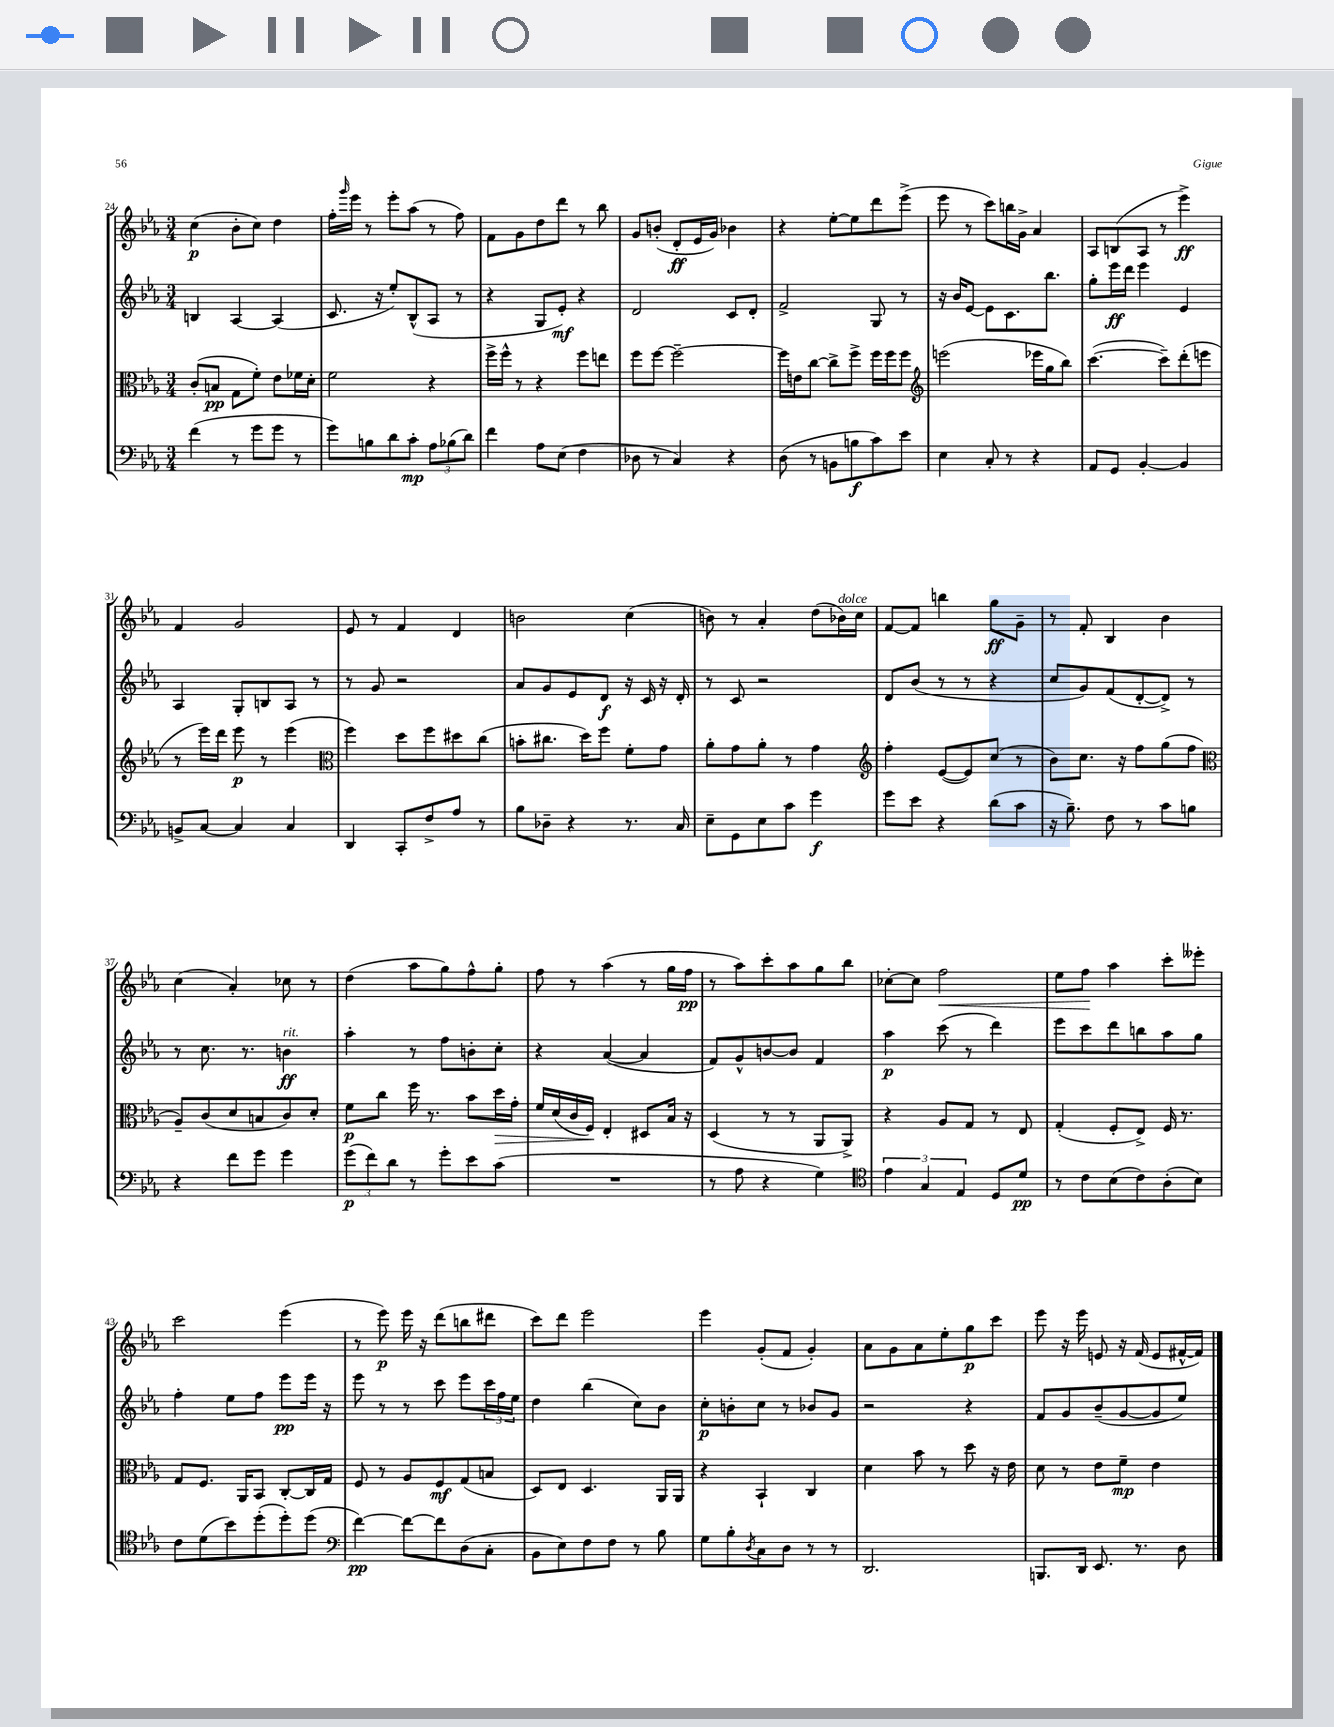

**kern	**kern	**kern	**kern
*staff4	*staff3	*staff2	*staff1
*clefF4	*clefC3	*clefG2	*clefG2
*k[b-e-a-]	*k[b-e-a-]	*k[b-e-a-]	*k[b-e-a-]
*M3/4	*M3/4	*M3/4	*M3/4
(4f	(8c'	4B	(4cc
.	8B	.	.
8r	8G	[4A-	8b-'
8g	8f')	.	8cc)
8g	8e-	(4A-]	4dd
8r	16f-	.	.
.	16d'	.	.
=	=	=	=
8g)	2f	8.c	16ff'
.	.	.	16qqggg
.	.	.	16eee-
8B	.	.	8r
.	.	16r	.
8d	.	8ee-')	8eee-'
8c'	.	(8B-^^	(8aa-
12A-	4r	8A-	8r
(12B-	.	.	.
.	.	8r	8ff)
12d)	.	.	.
=	=	=	=
4f	16ff^	4r	8f
.	16ff^^	.	.
.	8r	.	8g
8A-	4r	8G	8dd
(8E-	.	8e-')	8ddd
4F	8ff	4r	8r
.	8ee	.	8bb-
=	=	=	=
8D-	8ff	2d	8g
8r	[8ff	.	(8b'
4C)	2ff~_	.	8d'
.	.	.	16e-
.	.	.	16g)
4r	.	8c	4b-
.	.	8d'	.
=	=	=	=
(8D	16ff]	2f^	4r
.	16e	.	.
8r	[8cc	.	.
8BB	8cc^]	.	[8ee-'
8B	8ff^	.	8ee-]
8c)	16ff	8G	8ddd
.	16ff	.	.
8e-	8ff	8r	(8eee-^
=	=	=	=
*	*clefG2	*	*
4E-	(2eee	16r	8eee-
.	.	16b-	.
.	.	[8e-	8r
8C'	.	8e-]	8ccc)
8r	.	8.c	16bb
.	.	.	16g^
4r	16eee-	.	4a-
.	16gg	8.bb-	.
.	8bb-)	.	.
=	=	=	=
8AA-	([4.ccc	8gg'	8A-
8GG	.	16eee-	(8B
.	.	16ddd	.
[4BB-'	.	4eee-	8A-
.	8ccc~])	.	8r
4BB-]	(8ddd'	4e-	4eee-^)
.	8eee	.	.
=	=	=	=
8BB^	8r	4A-	4f
[8C	16eee-)	.	.
.	16ddd	.	.
4C]	8eee-	8G'	2g
.	8r	8B	.
4C	(4eee-	8A-	.
.	.	8r	.
=	=	=	=
*	*clefC3	*	*
4DD	4ff)	8r	8e-
.	.	8g	8r
8CC'	8dd	2r	4f
8F^	8ff	.	.
8A-	8dd#	.	4d
8r	(8cc	.	.
=	=	=	=
8B-	8b'	8a-	2b
8D-~	8.cc#	8g	.
4r	.	8e-	.
.	16dd)	.	.
.	8ff	8d	.
8.r	8f'	16r	(4cc
.	.	16c	.
.	8g	16r	.
16C	.	16d'	.
=	=	=	=
8E-~	8a-'	8r	8b)
8GG	8g	8c	8r
8E-	8a-'	2r	4a-'
8c	8r	.	.
4g	4g	.	(8dd
.	.	.	16b-)
.	.	.	16cc
=	=	=	=
*	*clefG2	*	*
8g	4ff'	8d	[8f
8e-	.	(8b-	8f]
4r	([8e-	8r	4bb
.	8e-])	8r	.
(8d	(8cc	4r	8gg
8c	8r	.	8g~
=	=	=	=
16r	8b-)	8cc	8r
8.B-~)	.	.	.
.	8.cc	8g)	8f'
8F	.	(8f	4B-
.	16r	.	.
8r	8ff	[8d'	.
8c	(8gg	8d^])	4b-
8B	8ff	8r	.
=	=	=	=
*	*clefC3	*	*
4r	8A-~)	8r	(4cc
.	(8c	8.cc	.
8f	8d	.	4a-')
.	.	8.r	.
8g	8B	.	.
4g	8c)	4b	8cc-
.	8d'	.	8r
=	=	=	=
(12g	8f	4aa-'	(4dd
12f)	.	.	.
.	8cc	.	.
12d	.	.	.
8r	16ff	8r	8aa-
.	8.r	.	.
8g'	.	8ff	8gg)
8e-	8b-	8b'	8ff^^
(8c	16dd	8cc'	8gg'
.	16g'	.	.
=	=	=	=
2.r	16f	4r	8ff
.	(16d	.	.
.	16c	.	8r
.	16F)	.	.
.	4E-'	([4a-	(4aa-
.	8D#	4a-]	8r
.	16B-	.	16gg
.	16r	.	16ff
=	=	=	=
8r	(4D	8f)	8r
8A-	.	8g^^	8aa-)
4r	8r	[8b	8ccc'
.	8r	8b]	8aa-
4G)	8AA-	4f	8gg
.	8AA-^)	.	8bb-
=	=	=	=
*clefC4	*	*	*
6e-	4r	4aa-	[8cc-'
.	.	.	8cc-]
6G	.	.	.
.	8A-	(8ccc	2ff
6E-	.	.	.
.	8G	8r	.
8D	8r	4ddd)	.
8d	8E-	.	.
=	=	=	=
8r	(4G'	8eee-	8ee-
8c	.	8ccc	8ff
(8B-	8F'	8ddd	4aa-
8c)	8E-^)	8bb	.
(8A-'	16F	8aa-	8ccc'
.	8.r	.	.
8B-)	.	8gg	8eee--'
=	=	=	=
8c	8G	4ff'	2ccc
(8d	8.F	.	.
8b-)	.	8ee-	.
.	16AA-	.	.
(8dd'	8BB-	8ff	.
8dd')	[8C'	8eee-	(4eee-
(8dd	16C]	16eee-	.
.	16G	16r	.
=	=	=	=
*clefF4	*	*	*
[4f)	8F	8eee-	8r
.	8r	8r	8eee-)
8f_	8A-	8r	16eee-
.	.	.	16r
8f]	8F	8ccc	(8ddd
(8D	(8G	8eee-	8bb
8C'	8B	24ccc	8ddd#
.	.	24ff	.
.	.	24ee-	.
=	=	=	=
8BB-	8D)	4dd	8ccc)
8E-)	8E-	.	8ddd
8F	4.D	(4bb-	2eee-
8F	.	.	.
8r	.	8cc)	.
8B-	16AA-	8b-	.
.	16AA-	.	.
=	=	=	=
8G	4r	8cc'	4eee-
8B-'	.	8b'	.
8qD	.	.	.
8C	4BB-`	8cc	(8g'
8D	.	8r	8f
8r	4C	8b-	4g')
8r	.	8g	.
=	=	=	=
2.DD	4d	2r	8a-
.	.	.	8g
.	8b-	.	8a-
.	8r	.	8ee-'
.	8dd	4r	8gg
.	16r	.	8ccc
.	16e-	.	.
=	=	=	=
8.BBB	8d	8f	8eee-
.	8r	8g	16r
16DD	.	.	16eee-
8.EE-	8e-	(8b-~	8e
.	8f~	[8g	16r
8.r	.	.	(16f
.	4e-	8g]	8e
8D	.	8ee-)	[16f#^^
.	.	.	16f#])
==	==	==	==
*-	*-	*-	*-
